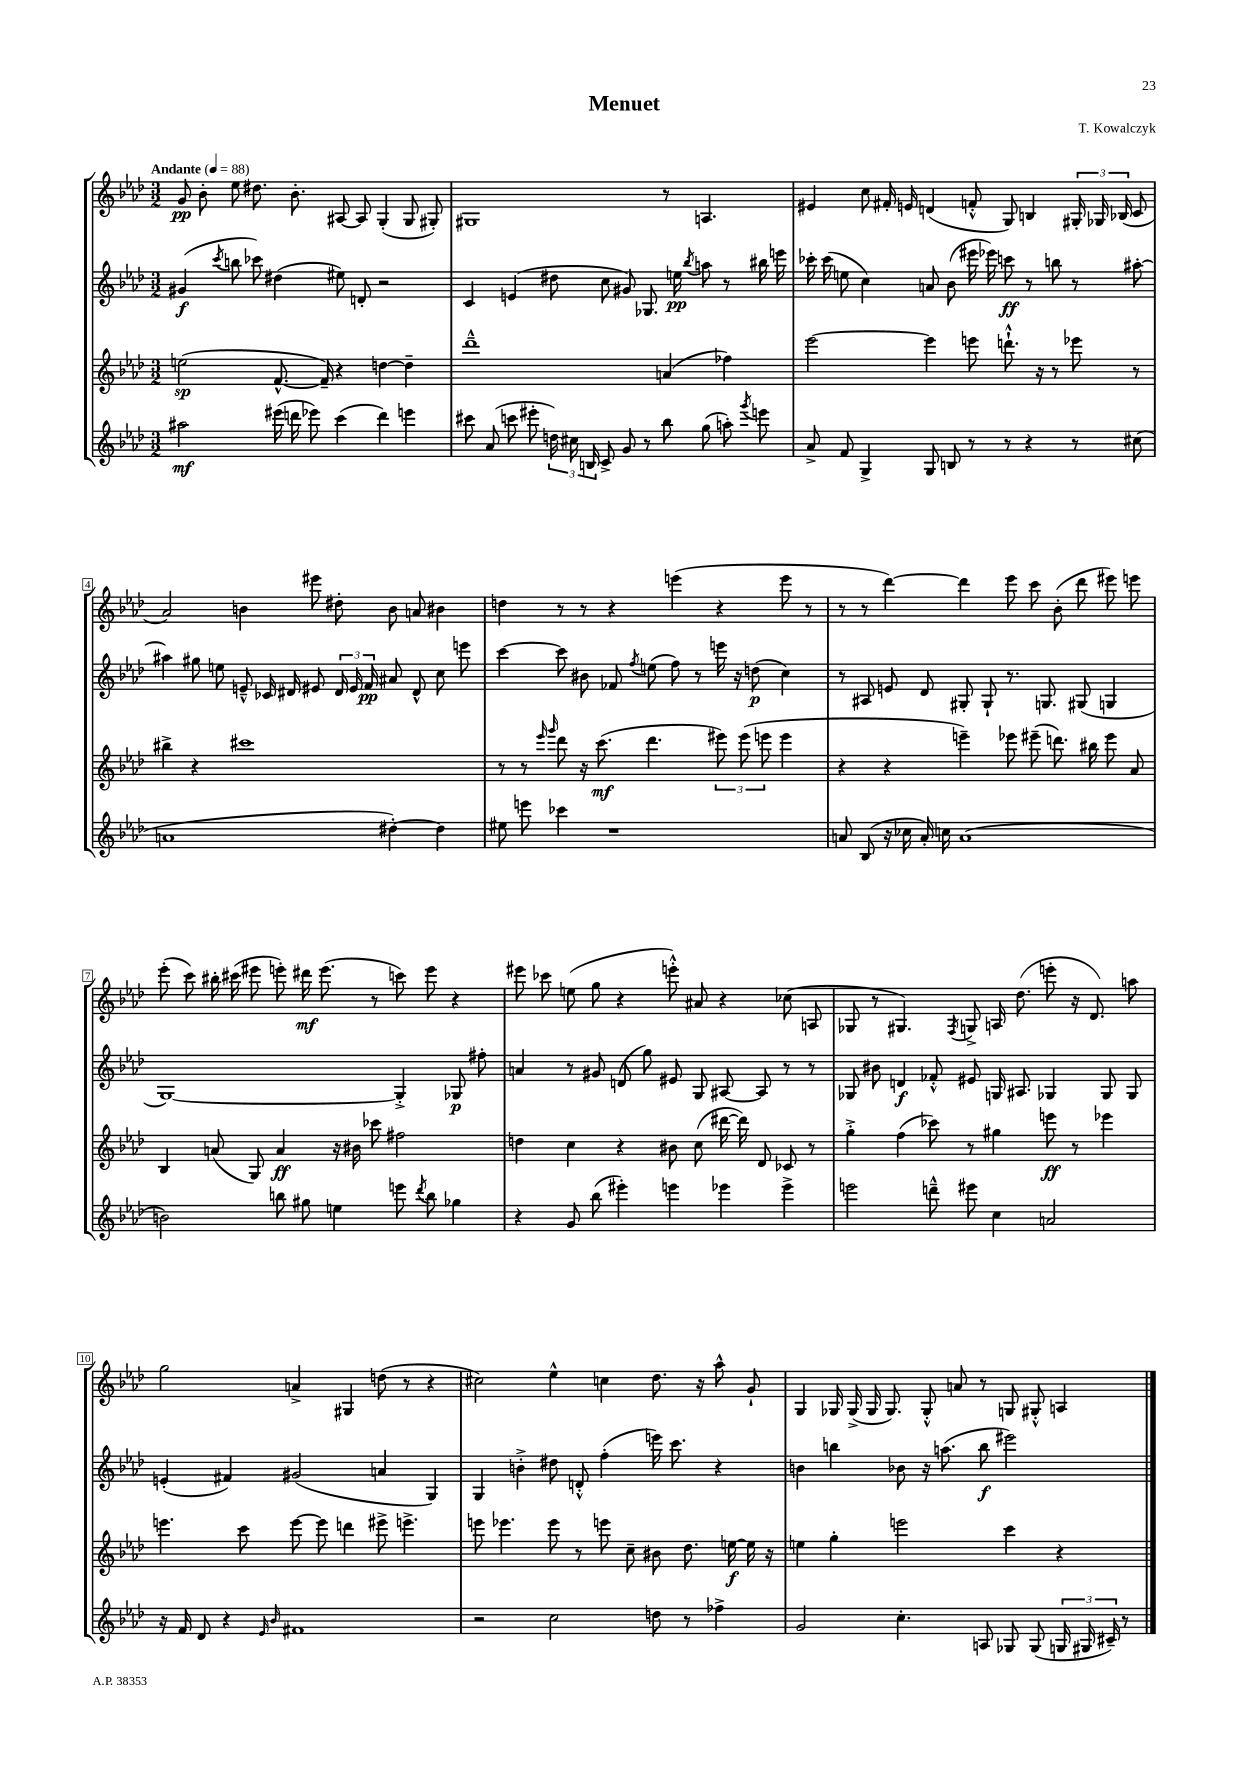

**kern	**kern	**kern	**kern
*staff4	*staff3	*staff2	*staff1
*clefG2	*clefG2	*clefG2	*clefG2
*k[b-e-a-d-]	*k[b-e-a-d-]	*k[b-e-a-d-]	*k[b-e-a-d-]
*M3/2	*M3/2	*M3/2	*M3/2
*MM88	*MM88	*MM88	*MM88
2aa#\	(2ee\	(4g#/	8g/
.	.	.	8b-'\
.	.	8qccc/	.
.	.	8bb\	8ee-\
.	.	8ccc-\)	8.dd#\
(16eee#\	[8.f^^/	(4dd#\	.
16ddd\	.	.	8.b-'\
8eee-\)	.	.	.
.	16f~/])	.	.
(4ccc\	4r	8ee#\)	[8A#/
.	.	8d'/	8A#/]
4ddd\)	[4dd\	2r	(4G'/
4eee\	4dd~\]	.	8G/
.	.	.	8G#'/)
=	=	=	=
8ccc#\	1ddd-~^^	4c/	1G#
(8a-/	.	.	.
8ccc\	.	(4e/	.
8eee#'\	.	.	.
24dd\)	.	8dd#\	.
24cc#\	.	.	.
24B/	.	.	.
8c^/	.	8cc\	.
8g/	.	8g#/)	.
8r	.	8.G-/	.
8bb-\	(4a/	.	8r
.	.	16ee\	.
.	.	8qbb-/	.
(8gg\	.	8aa\	4.A/
8aa'\)	4ff-\)	8r	.
8qggg/	.	.	.
8eee\	.	16bb#\	.
.	.	16eee\	.
=	=	=	=
8a-^/	[2eee-\	16ccc-'\	4e#/
.	.	(16ccc-\	.
8f/	.	8ee\	.
4G^/	.	4cc\)	8cc\
.	.	.	16f#'/
.	.	.	16e/
8G/	4eee-\]	8a/	(4d/
8B/	.	(8b-\	.
8r	8eee\	16eee#\	8f'^^/
.	.	16eee-\)	.
8r	8.ddd`^^\	8ccc\	8G/)
4r	.	8r	4B/
.	16r	.	.
.	8r	8bb\	.
8r	8eee-\	8r	24G#'/
.	.	.	24G-/
.	.	.	(24B-/
(8cc#\	8r	[8aa#'\	8c/
=	=	=	=
1a	4bb#^\	4aa#\]	2a-/)
.	4r	8gg#\	.
.	.	8ee\	.
.	1ccc#	8e~^^/	4b\
.	.	16c-/	.
.	.	16d#/	.
.	.	8e#/	8eee#\
.	.	24d#/	8dd#'\
.	.	24e#/	.
.	.	24f/	.
[4dd#'\)	.	8a#/	8b\
.	.	8d#^^/	8a/
4dd#\]	.	8cc\	4b#\
.	.	8eee\	.
=	=	=	=
8ee#\	8r	[4ccc\	4dd\
8eee\	8r	.	.
.	16qqeee-/	.	.
.	16qqggg/	.	.
4ccc-\	8ddd-\	8ccc\]	8r
.	16r	8b#\	8r
.	(8.ccc\	.	.
1r	.	8f-/	4r
.	.	8qff/	.
.	4.ddd-\	(8ee\	.
.	.	8ff\)	(4eee\
.	.	8r	.
.	12eee#\)	16eee\	4r
.	.	16r	.
.	(12eee#\	.	.
.	.	(8dd\	.
.	12eee\	.	.
.	4eee\	4cc\)	8eee\
.	.	.	8r
=	=	=	=
8a/	4r	8r	8r
(8B-/	.	8A#/	8r
16r	4r	8e/	[4ddd-\)
16cc-\	.	.	.
16a'/)	.	8d-/	.
16cc\	.	.	.
(1a	4eee~\)	8G#'/	4ddd-\]
.	.	8G#`/	.
.	8eee-\	8.r	8eee-\
.	(8eee#~\	.	8ccc\
.	.	8.G/	.
.	8.ddd\)	.	(8b-'\
.	.	(8G#/	8ddd-\
.	16bb#\	.	.
.	8eee#\	4G/	8eee#\)
.	8a-/	.	8eee\
=	=	=	=
2b\)	4B-/	[1G)	(8eee-'\
.	.	.	8ccc\)
.	(8a/	.	16bb#'\
.	.	.	(16ccc#\
.	8G/)	.	8eee#\
8bb\	4a/	.	8eee'\)
8gg#\	.	.	16ddd#\
.	.	.	(8.eee\
4ee\	16r	.	.
.	16b#\	.	.
.	8ccc-\	.	8r
8eee\	2ff#\	4G'^/]	8ccc\)
8qddd-/	.	.	.
8bb\	.	.	8eee\
4gg-\	.	8G-/	4r
.	.	8ff#'\	.
=	=	=	=
4r	4dd\	4a/	8eee#\
.	.	.	8ccc-\
8g/	4cc\	8r	(8ee\
(8bb-\	.	8g#/	8gg\
4eee#'\)	4r	(8d/	4r
.	.	8gg\)	.
4eee\	8b#\	8e#/	8eee'^^\)
.	(8cc\	8G/	8a#/
4eee-\	[16ddd#\	[8A#/	4r
.	16ddd#\])	.	.
.	8d-/	8A#/]	.
4eee-^\	8c-/	8r	(8cc-\
.	8r	8r	8A/
=	=	=	=
2eee\	4gg'^\	8G-/	8G-/
.	.	8b#\	8r
.	(4ff\	4d/	4.G#/)
8ddd~^^\	8ccc-\)	8f-'^^/	.
.	.	.	8qF/
8eee#\	8r	8e#/	8G^/
4cc\	4gg#\	16G/	16A/
.	.	8.A#/	(8.dd-\
2a/	8eee\	4G-/	8eee'\
.	8r	.	16r
.	.	.	8.d-/)
.	4eee-\	8G-/	.
.	.	8G-/	8aa\
=	=	=	=
16r	4.eee\	(4e'/	2gg\
16f/	.	.	.
8d-/	.	.	.
4r	.	4f#/)	.
.	8ccc\	.	.
16qqe-/	.	.	.
16qqb-/	.	.	.
1f#	[8eee\	(2g#/	4a^/
.	8eee\]	.	.
.	4ddd\	.	4G#/
.	8eee#^\	4a/	(8dd\
.	4.eee^\	.	8r
.	.	4G/)	4r
=	=	=	=
2r	8eee\	4G/	2cc#\)
.	4.eee-\	.	.
.	.	4b'^\	.
2cc\	8eee-\	8dd#\	4ee-^^\
.	8r	8d'^^/	.
.	8eee\	(4ff'\	4cc\
.	8cc~\	.	.
8dd\	8b#\	16eee\)	8.dd-\
.	.	8.ccc\	.
8r	8.dd-\	.	.
.	.	.	16r
4ff-^\	.	4r	8aa-^^\
.	[16ee\	.	.
.	16ee\]	.	8g`/
.	16r	.	.
=	=	=	=
2g/	4ee\	4b\	4G/
.	4gg'\	4bb\	16G-/
.	.	.	(16G-^/
.	.	.	16G-/
.	.	.	8.G-/)
4.cc'\	2eee\	8b-\	.
.	.	16r	8G-'^^/
.	.	(8.aa\	.
.	.	.	8a/
8A/	.	8bb\	8r
8G-/	4ccc\	2eee#\)	8G/
(8G-/	.	.	8G#'^^/
24G/	4r	.	4A/
24G#/	.	.	.
24c#~/)	.	.	.
8r	.	.	.
==	==	==	==
*-	*-	*-	*-
